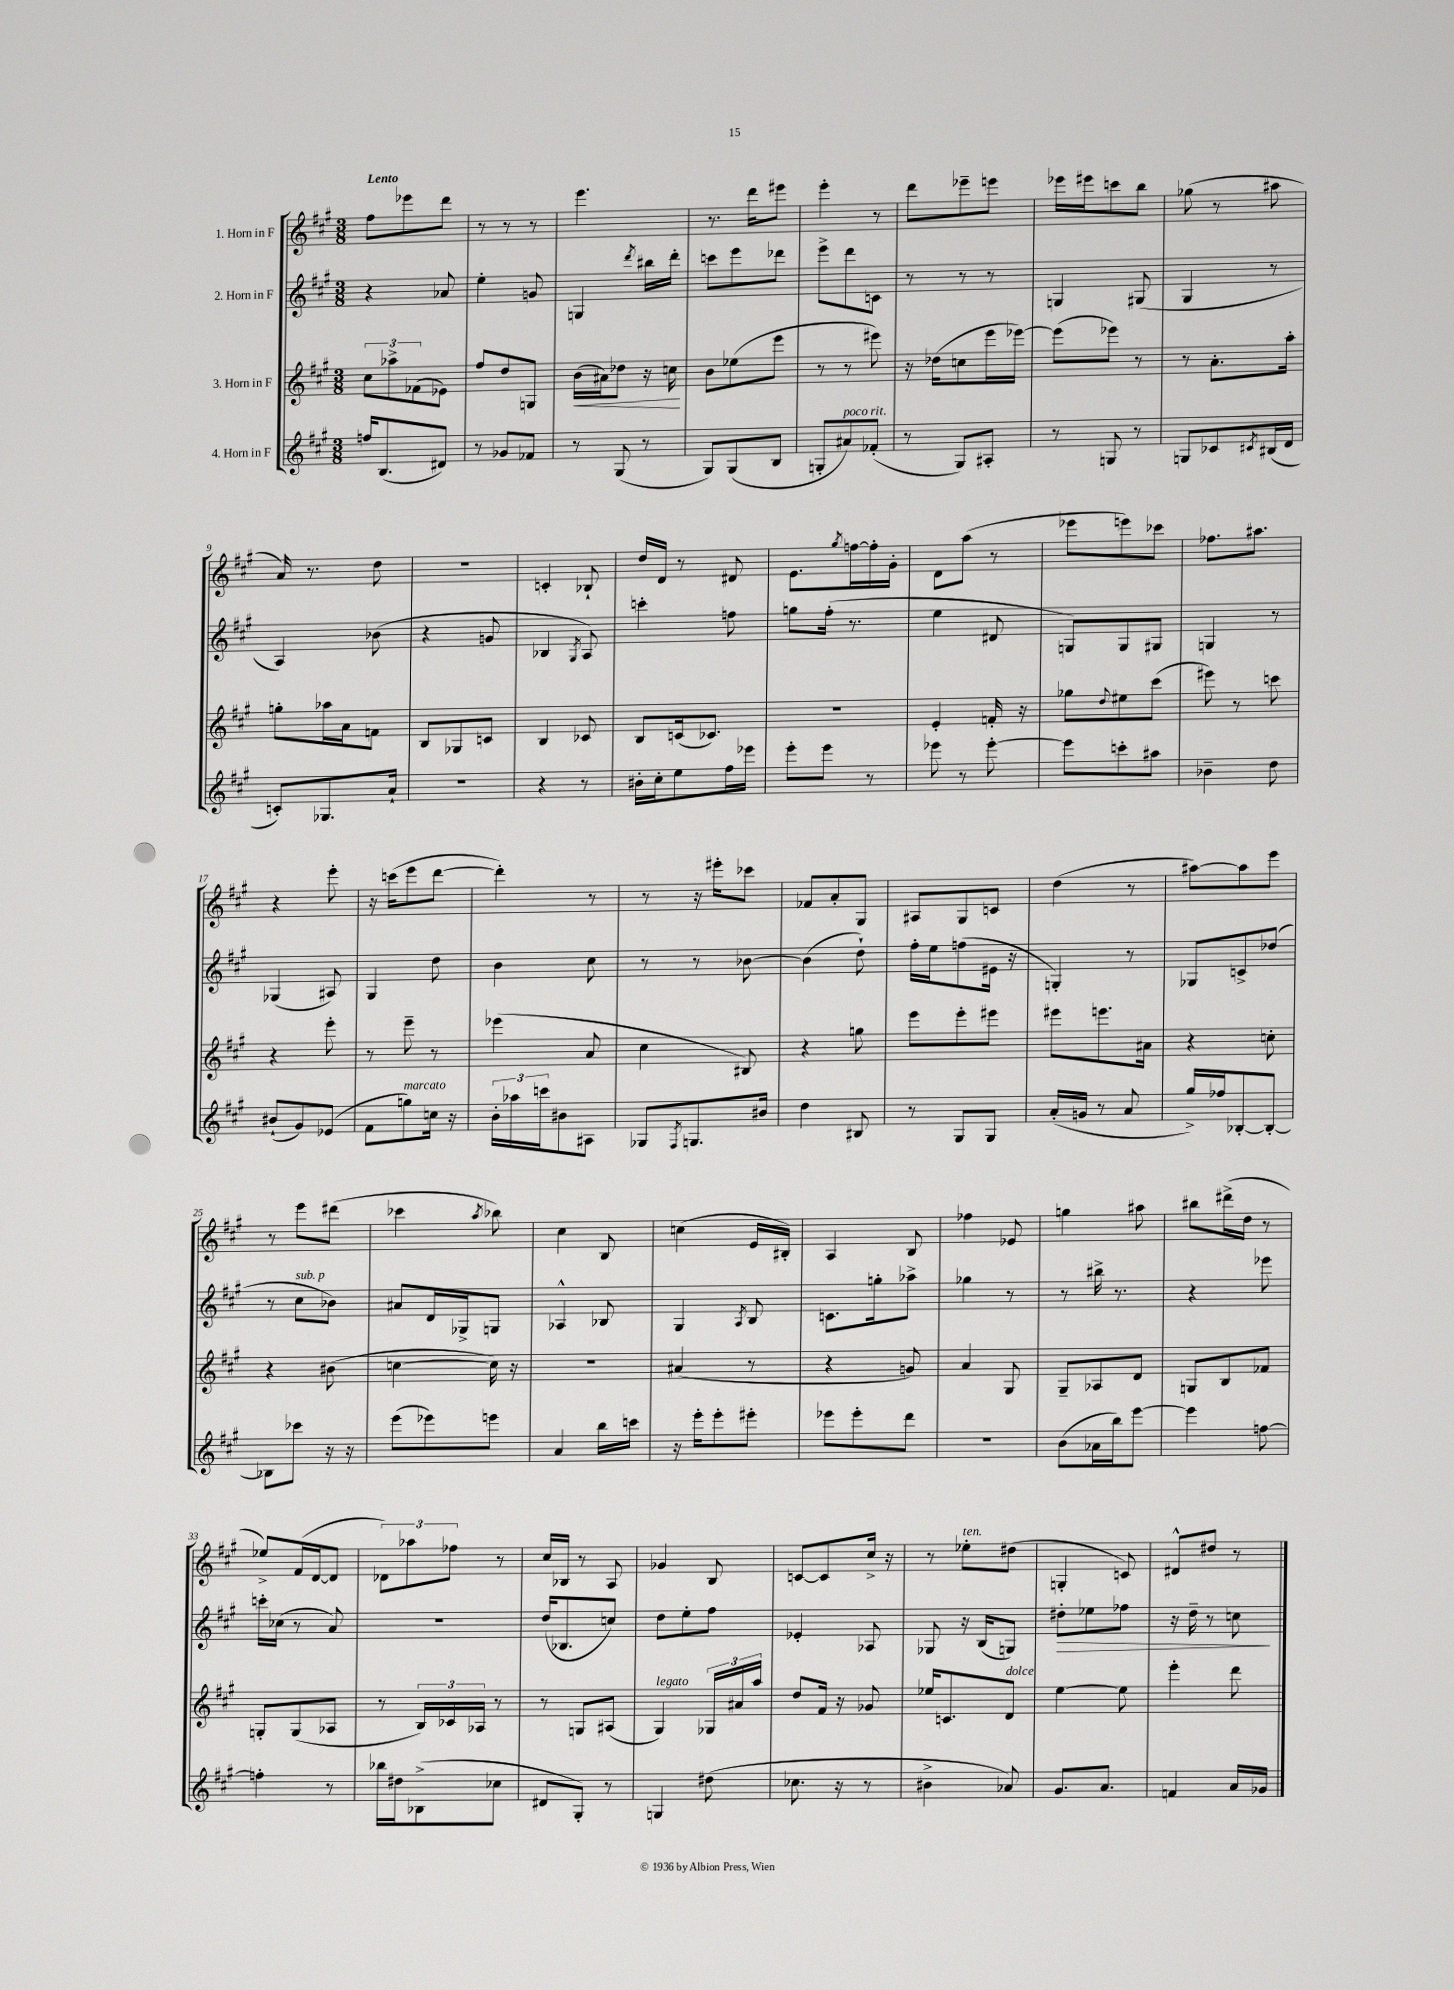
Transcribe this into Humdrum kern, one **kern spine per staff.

**kern	**kern	**kern	**kern
*staff4	*staff3	*staff2	*staff1
*clefG2	*clefG2	*clefG2	*clefG2
*k[f#c#g#]	*k[f#c#g#]	*k[f#c#g#]	*k[f#c#g#]
*M3/8	*M3/8	*M3/8	*M3/8
16ff	12cc#	4r	8ff#
(8.B	.	.	.
.	12aa-^	.	.
.	.	.	8eee-
.	(12f-	.	.
8d#)	8e-)	8a-	8ddd
=	=	=	=
8r	8ff#	4ee'	8r
8g-	8dd	.	8r
8f-	8G	8g	8r
=	=	=	=
8r	(16b	4G	4.eee
.	16a#)	.	.
(8G#	8dd-	.	.
.	.	8qddd	.
8r	16r	16bb#	.
.	16cc	16ddd'	.
=	=	=	=
8G#)	8b	8ccc	8.r
(8G#	(8ee-	8eee	.
.	.	.	16ddd
8B	8eee	8ddd-	8eee#
=	=	=	=
8G'	8r	8eee^	4eee'
8a#)	8r	8ddd	.
(8f-'	8eee#)	8c	8r
=	=	=	=
8r	16r	8r	8ddd
.	(16dd-	.	.
8G#)	8cc	8r	8eee-~
8A#'	16eee	8r	8eee
.	[16eee-)	.	.
=	=	=	=
8r	(8eee-]	4G	16eee-
.	.	.	16eee#
8G	8eee-)	.	8ccc
8r	8r	(8G#	8bb
=	=	=	=
8G	8r	4G#	(8gg-
8c-	8.a'	.	8r
8qc#	.	.	.
(16B#	.	8r	8aa#
16d	16aa'	.	.
=	=	=	=
8c')	8gg'	4A)	16a)
.	.	.	8.r
8.G-	16aa-	.	.
.	16a	.	.
.	8f	(8b-	8dd
16a`	.	.	.
=	=	=	=
4.r	8B	4r	4.r
.	8G-	.	.
.	8c	8g	.
=	=	=	=
4r	4B	4B-	4c'
.	.	8qG#	.
8r	8c-	8A)	8B-`
=	=	=	=
16b#'	8B	4ccc'	16dd
16cc#'	.	.	16d
8ee	(16c	.	8r
.	8.c-)	.	.
16ff#	.	8ff	8d#
16eee-	.	.	.
=	=	=	=
8eee'	4.r	8gg	8.e
8eee	.	(16ff#'	.
.	.	.	8qgg#
.	.	8.r	[16ff
8r	.	.	16ff']
.	.	.	16g#'
=	=	=	=
8eee-	4e'	4ee	8d
8r	.	.	(8aa
[8eee-'	16f'	8d#	8r
.	16r	.	.
=	=	=	=
8eee-]	8gg-	8G)	8eee-
.	8qqdd	.	.
8ccc'	8ee#	8G	8eee)
8aa#	(8ccc#	8G#	8ccc-
=	=	=	=
4b-~	8eee#)	4G	8.ff-
.	8r	.	.
.	.	.	8.aa#
8dd	8ccc	8r	.
=	=	=	=
(8b#`	4r	(4G-	4r
8g#)	.	.	.
(8e-	8eee'	8A#)	8eee'
=	=	=	=
8f#	8r	4G#	16r
.	.	.	(16ccc
8gg)	8eee~	.	8eee
16cc	8r	8dd	[8ddd
16r	.	.	.
=	=	=	=
24b'	(4eee-	4b	4ddd'])
24aa-	.	.	.
24ccc	.	.	.
8b#	.	.	.
8A#	8a	8cc#	8r
=	=	=	=
8G-	4cc#	8r	8r
8qF#	.	.	.
8.G	.	8r	16r
.	.	.	16eee#'
.	8B#)	[8b-	8ccc-
16b#	.	.	.
=	=	=	=
4dd	4r	(4b-]	8f-
.	.	.	8a'
8B#	8gg	8dd`)	8G#
=	=	=	=
8r	8eee	16ff#'	8A#
.	.	16ee	.
8G#	8eee'	(8ff	8G#
8G#	8eee#	16e#	8c
.	.	16r	.
=	=	=	=
(16a'	8eee#	4G')	(4dd
16g	.	.	.
8r	8.eee	.	.
8a	.	8r	8r
.	16a#	.	.
=	=	=	=
16gg#^)	4r	8G-	[8aa#)
16ff-	.	.	.
[8B-'	.	8c^	8aa#]
8B-'_	8cc'	(8dd-	8eee
=	=	=	=
8B-]	4r	8r	8r
8ccc-	.	8cc#	8eee
16r	(8b#	8b-)	(8ddd#
16r	.	.	.
=	=	=	=
(8eee	[4cc	8a#	4ccc-
8eee-)	.	16d	.
.	.	16G-^	.
.	.	.	8qaa
8eee	16cc])	8G	8bb-)
.	16r	.	.
=	=	=	=
4a	4.r	4A-^^	4cc#
16bb	.	8B-	8B
16ccc	.	.	.
=	=	=	=
16r	(4a#	4G#	(4cc
16eee'	.	.	.
8eee'	.	.	.
.	.	8qA	.
8eee#'	8r	8B	16e
.	.	.	16B#')
=	=	=	=
8eee-	4r	8.c	4A
8eee-'	.	.	.
.	.	16gg'	.
8ddd	8g)	8aa-^	8B
=	=	=	=
4.r	4a	4gg-	4ff-
.	8G#	8r	8e-
=	=	=	=
(8b	8G#~	8r	4gg
16a-	8A-	16bb#^	.
16bb)	.	8.r	.
[8eee	8d	.	8aa#
=	=	=	=
4eee]	8G	4r	8bb#
.	8B	.	(16ddd#^
.	.	.	16dd
[8ff	8f-	8eee-	8r
=	=	=	=
4ff']	8G'	16ccc'	8ee-^)
.	.	(16cc-	.
.	(8G	8r	(16f#
.	.	.	[16d
8r	8A-	8a)	8d]
=	=	=	=
16bb-	8r	4.r	12d-)
16dd#	.	.	.
.	.	.	12aa-
(8B-^	24B)	.	.
.	24c-	.	12ff-
.	24A-	.	.
8cc-	8r	.	8r
=	=	=	=
8d#	8r	(16dd	16cc#
.	.	8.B-	16B-
8G#')	8G	.	8r
8r	(8A#	8cc)	8A
=	=	=	=
4G	4G#)	8dd	4g-
.	.	8ee'	.
(8dd#	24G-	8ff#	8B
.	24a#	.	.
.	24aa	.	.
=	=	=	=
8.cc-	8dd	4e-'	[8c
.	16f#	.	8c]
16r	16r	.	.
8r	8g-	8A-	16cc#^
.	.	.	16r
=	=	=	=
4b#^	16ee-	8G-	8r
.	8.c	.	.
.	.	16r	8ee-'
.	.	(16B	.
8a-)	8d	8G)	(8dd#
=	=	=	=
8.g#	[4ee	8dd#'	4G'
.	.	8ee-	.
8.a	.	.	.
.	8ee]	8ff-	8c)
=	=	=	=
4f	4eee'	16r	8d#^^
.	.	16dd~	.
.	.	8r	8dd#
16a	8ddd	8cc	8r
16g-	.	.	.
==	==	==	==
*-	*-	*-	*-
